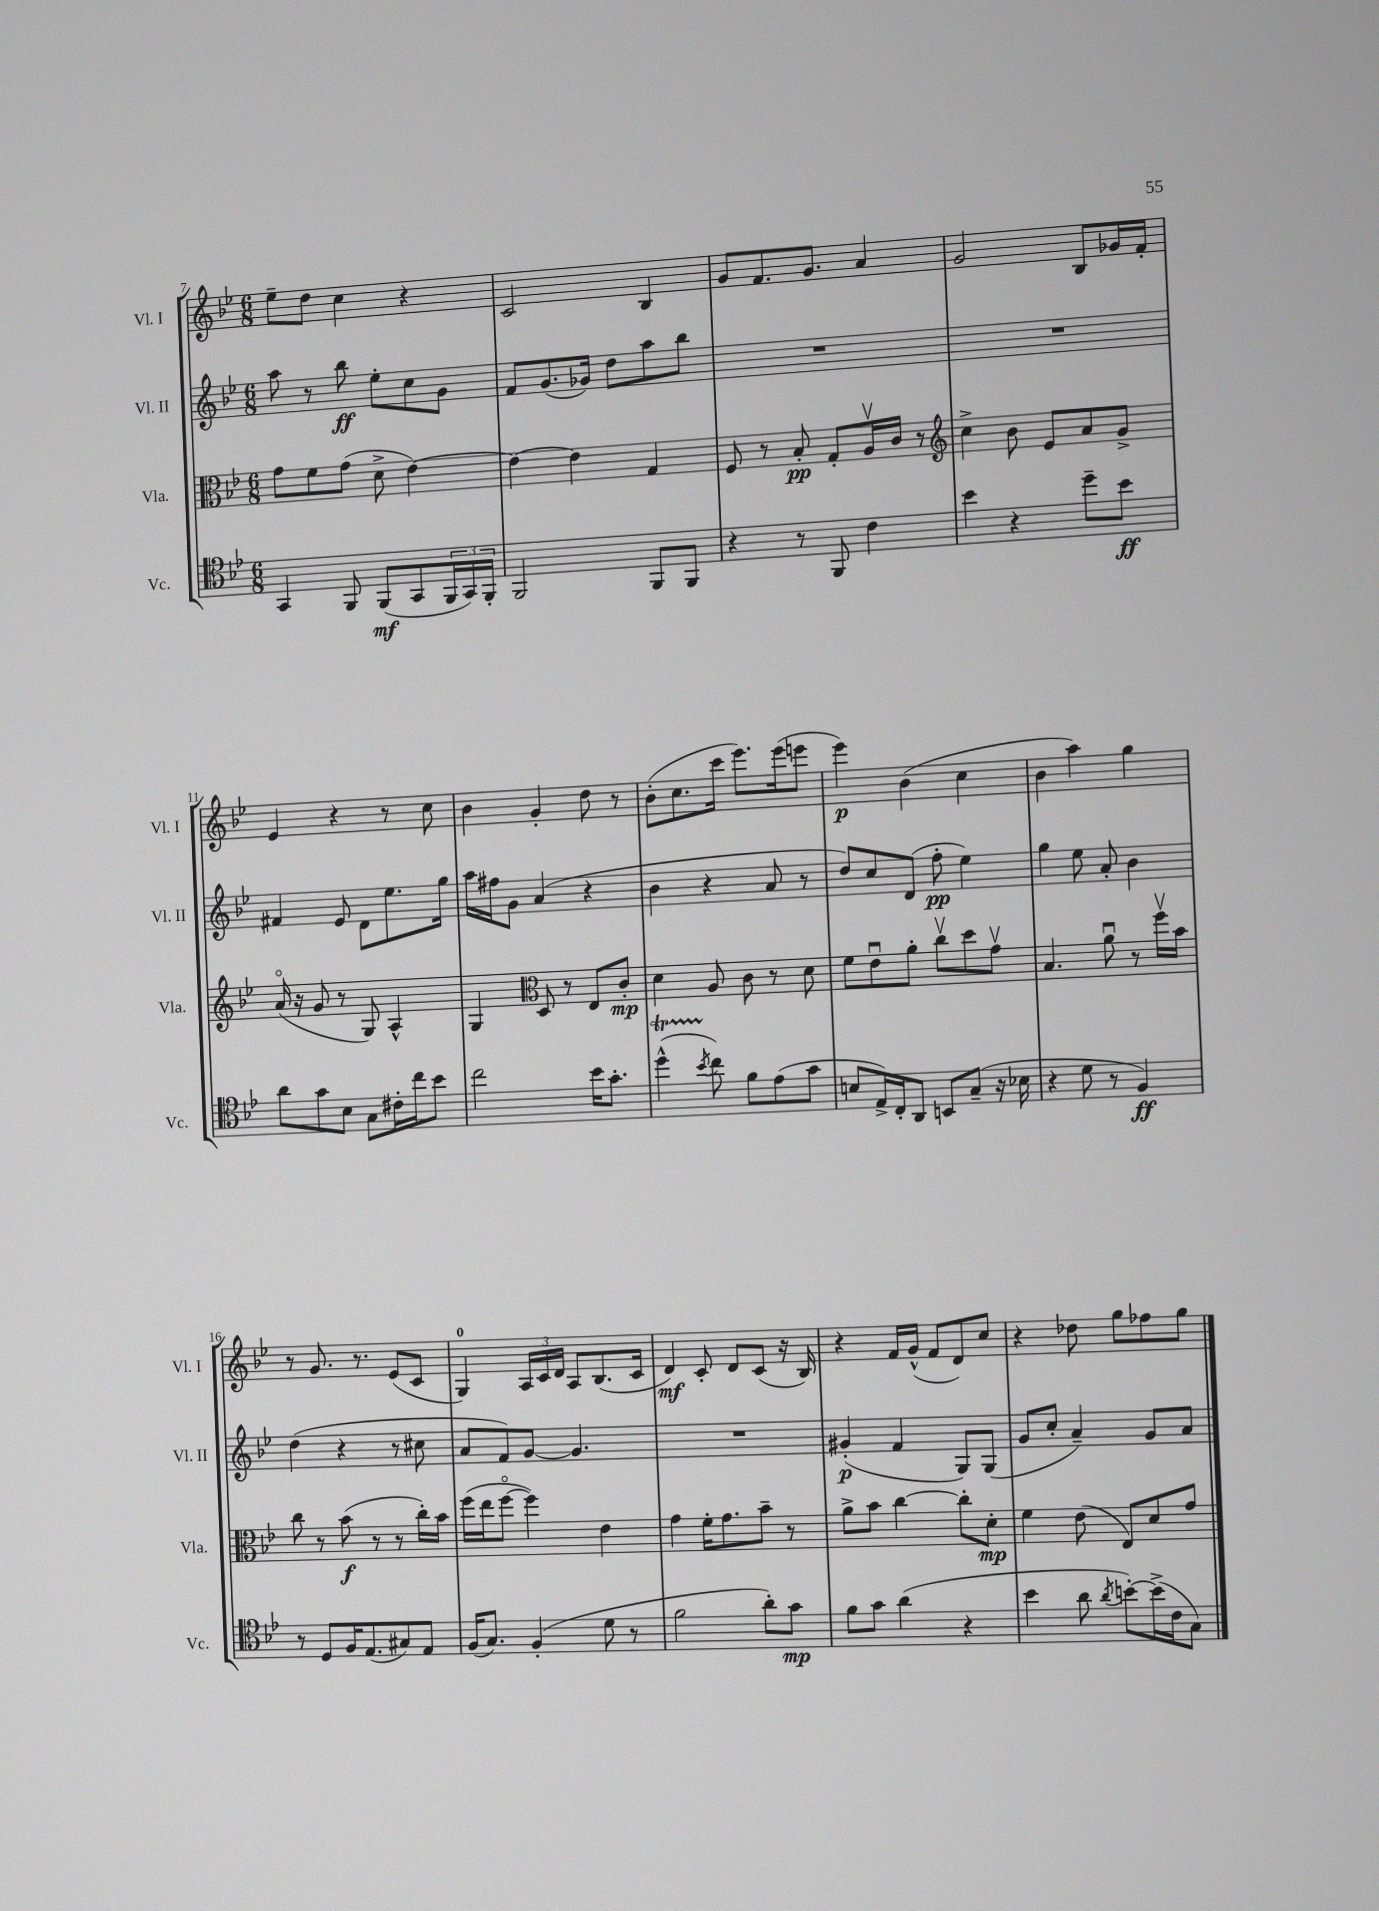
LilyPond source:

<<
\new StaffGroup <<
\new Staff = "s0" \with { instrumentName = "Vl. I" shortInstrumentName = "Vl. I" } {
    \clef treble \key bes \major \numericTimeSignature \time 6/8
    ees''8-- d''8 c''4 r4 |
    c'2 bes4 |
    g'8 f'8. g'8. a'4 |
    g'2 bes8 ges'16 f'16-. |
    ees'4 r4 r8 c''8 |
    bes'4 g'4-. d''8 r8 |
    bes'8-.( c''8. c'''16 ees'''8.) ees'''16( e'''8 |
    ees'''4\p) bes'4( c''4 |
    bes'4 a''4) g''4 |
    r8 g'8. r8. ees'8( c'8 |
    g4-0) \tuplet 3/2 { a16 c'16 d'16 } a8 bes8.( c'16 |
    d'4\mf) c'8-. d'8 c'8( r16 bes16) |
    r4 f'16 g'16-^( f'8 d'8) c''8 |
    r4 des''8 g''8 fes''8 g''8 \bar "|." |
}
\new Staff = "s1" \with { instrumentName = "Vl. II" shortInstrumentName = "Vl. II" } {
    \clef treble \key bes \major \numericTimeSignature \time 6/8
    a''8 r8 bes''8\ff ees''8-. c''8 g'8 |
    f'8 g'8.( ges'16) d''8 a''8 bes''8 |
    R2. |
    R2. |
    fis'4 ees'8 d'8 ees''8. g''16 |
    a''16 fis''16 g'8 a'4( r4 |
    bes'4 r4 a'8 r8 |
    d''8) c''8 d'8( f''8-.\pp ees''4) |
    g''4 ees''8 a'8-. bes'4 |
    d''4( r4 r8 cis''8 |
    a'8 f'8) g'8~ g'4. |
    R2. |
    gis'4-.\p( f'4 g8) g8( |
    g'8 c''8-. a'4--) g'8 a'8 \bar "|." |
}
\new Staff = "s2" \with { instrumentName = "Vla." shortInstrumentName = "Vla." } {
    \clef alto \key bes \major \numericTimeSignature \time 6/8
    g'8 f'8 g'8( d'8-> ees'4~) |
    ees'4~ ees'4 g4 |
    f8 r8 bes8-.\pp g8-. a16\upbow c'16 r8 |
    \clef treble c''4-> bes'8 ees'8 a'8 g'8-> |
    a'16\flageolet( r16 g'8 r8 g8) a4-^ |
    g4 \clef alto d8 r8 ees8 c'8-.\mp |
    d'4 a8 c'8 r8 d'8 |
    f'8 ees'8\downbow a'8-. c''8\upbow d''8 g'8\upbow |
    bes4. a'8\downbow r8 f''16\upbow bes'16 |
    c''8 r8 bes'8\f( r8 r8 c''16-.) bes'16 |
    f''16( ees''16 f''8~\flageolet f''4) ees'4 |
    g'4 f'16-. g'8. bes'8-- r8 |
    a'8-> bes'8 c''4~ c''8-. d'8-.\mp |
    f'4 ees'8( ees8) d'8 g'8 \bar "|." |
}
\new Staff = "s3" \with { instrumentName = "Vc." shortInstrumentName = "Vc." } {
    \clef tenor \key bes \major \numericTimeSignature \time 6/8
    g,4 f,8 f,8\mf( g,8 \tuplet 3/2 { f,16 g,16) f,16-. } |
    f,2 f,8 f,8 |
    r4 r8 f,8 c'4 |
    bes'4 r4 d''8-- bes'8\ff |
    a'8 g'8 bes8 g8 cis'16-. c''16 bes'8 |
    c''2 bes'16 g'8.-. |
    d''4-^\startTrillSpan( \acciaccatura { bes'8 } c''8\stopTrillSpan) f'8 ees'8( g'8 |
    b8 ees16->) c16-. a,8 b,8 g8--( r16 bes16 |
    r4 d'8 r8 f4\ff) |
    r8 d8 f16 ees8.( gis8) ees8 |
    f16( g8.) f4-.( d'8 r8 |
    f'2 a'8-.) g'8\mp |
    f'8 g'8 a'4( r4 |
    bes'4 a'8 \acciaccatura { a'8 } b'8~-.) b'16->( c'16 g8) \bar "|." |
}
>>
>>
\layout { \context { \Score currentBarNumber = #7 } }
